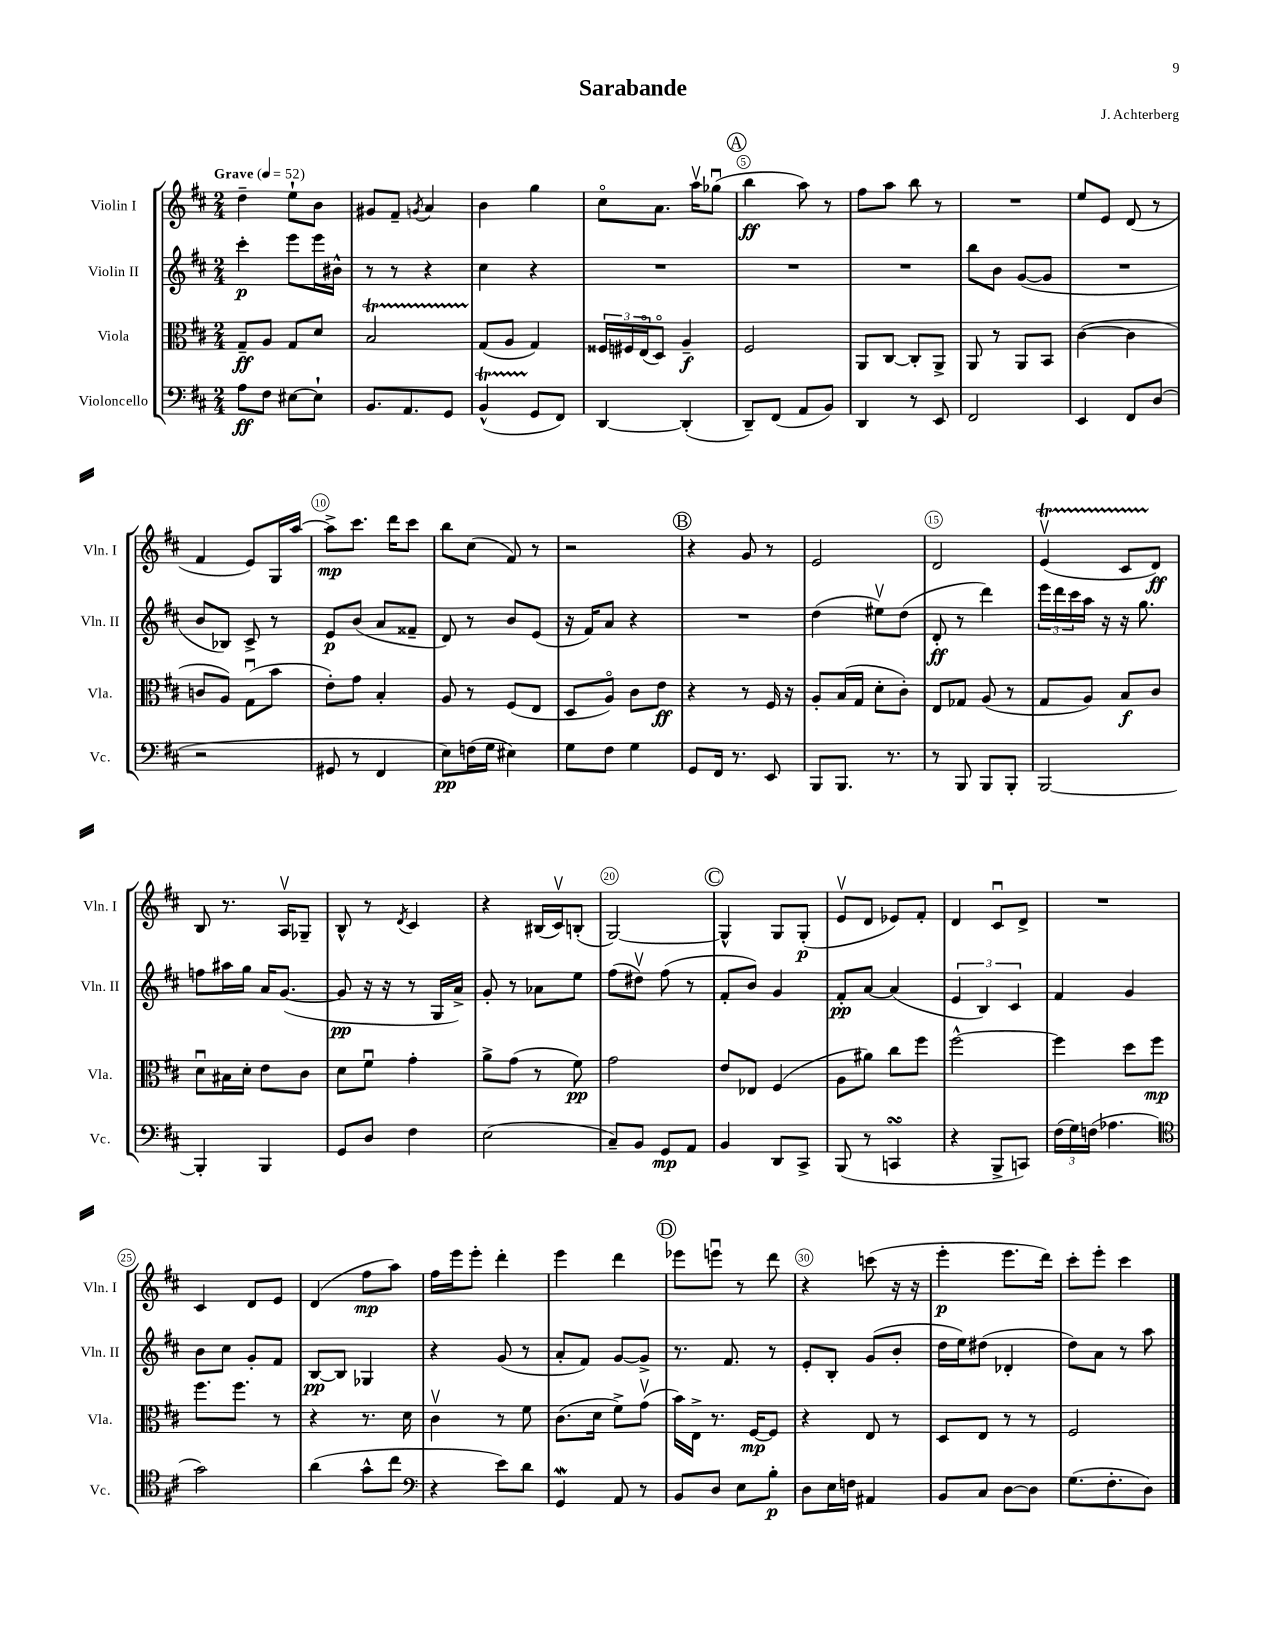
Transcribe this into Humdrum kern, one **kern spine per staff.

**kern	**dynam	**kern	**dynam	**kern	**dynam	**kern	**dynam
*part4	*part4	*part3	*part3	*part2	*part2	*part1	*part1
*staff4	*staff4	*staff3	*staff3	*staff2	*staff2	*staff1	*staff1
*I"Violoncello	*	*I"Viola	*	*I"Violin II	*	*I"Violin I	*
*I'Vc.	*	*I'Vla.	*	*I'Vln. II	*	*I'Vln. I	*
*clefF4	*	*clefC3	*	*clefG2	*	*clefG2	*
*k[f#c#]	*	*k[f#c#]	*	*k[f#c#]	*	*k[f#c#]	*
*M2/4	*	*M2/4	*	*M2/4	*	*M2/4	*
*MM52	*	*MM52	*	*MM52	*	*MM52	*
=1	=1	=1	=1	=1	=1	=1	=1
!	!	!	!	!	!	!LO:TX:a:B:t=Grave	!
8A\L	ff	8G~/L	ff	4ccc#'\	p	4dd~\	.
8F#\J	.	8A/J	.	.	.	.	.
[8E#X\L	.	8G/L	.	8eee\L	.	8ee`\L	.
8E#`\J]	.	8d/J	.	16eee\L	.	8b\J	.
.	.	.	.	16b#X^^\JJ	.	.	.
=2	=2	=2	=2	=2	=2	=2	=2
8.BB/L	.	2BT/	.	8r	.	8g#X/L	.
.	.	.	.	8r	.	8f#~/J	.
8.AA/	.	.	.	.	.	.	.
.	.	.	.	.	.	8qgn/	.
.	.	.	.	4r	.	4a/	.
8GG/J	.	.	.	.	.	.	.
=3	=3	=3	=3	=3	=3	=3	=3
(4BBT^^/	.	(8G/L	.	4cc#\	.	4b\	.
.	.	8A/J	.	.	.	.	.
8GG/L	.	4G/)	.	4r	.	4gg\	.
8FF#/J)	.	.	.	.	.	.	.
=4	=4	=4	=4	=4	=4	=4	=4
[4DD/	.	24F##X/LL	.	2r	.	8cc#\L	.
.	.	24F#X/	.	.	.	.	.
.	.	(24E/J	.	.	.	.	.
.	.	8D/J)	.	.	.	8.a\J	.
(4DD'/]	.	4A~/	f	.	.	.	.
.	.	.	.	.	.	16aav\KL	.
.	.	.	.	.	.	(8gg-Xu\J	.
!!LO:REH:place=s1:t=A
=5	=5	=5	=5	=5	=5	=5	=5
8DD~/L)	.	2F#/	.	2r	.	4bb\	ff
(8FF#/J	.	.	.	.	.	.	.
8AA/L	.	.	.	.	.	8aa\)	.
8BB/J)	.	.	.	.	.	8r	.
=6	=6	=6	=6	=6	=6	=6	=6
4DD/	.	8AA/L	.	2r	.	8ff#\L	.
.	.	[8C#/J	.	.	.	8aa\J	.
8r	.	8C#'/L]	.	.	.	8bb\	.
8EE/	.	8AA^/J	.	.	.	8r	.
=7	=7	=7	=7	=7	=7	=7	=7
2FF#/	.	8AA/	.	8bb\L	.	2r	.
.	.	8r	.	8b\J	.	.	.
.	.	8AA/L	.	([8g/L	.	.	.
.	.	8BB/J	.	8g/J]	.	.	.
=8	=8	=8	=8	=8	=8	=8	=8
4EE/	.	([4c#\	.	2r	.	8ee/L	.
.	.	.	.	.	.	8e/J	.
8FF#/L	.	4c#\]	.	.	.	(8d/	.
(8D/J	.	.	.	.	.	8r	.
!!LO:LB:g=z
=9	=9	=9	=9	=9	=9	=9	=9
2r	.	8cn/L	.	8b/L	.	4f#/	.
.	.	8A/J)	.	8B-X/J)	.	.	.
.	.	(8Gu\L	.	8c#^/	.	8e/L)	.
.	.	8b\J	.	8r	.	16G/L	.
.	.	.	.	.	.	[16aa/JJ	.
=10	=10	=10	=10	=10	=10	=10	=10
8GG#X/	.	8e'\L)	.	8e/L	p	8aa^\L]	mp
8r	.	8g\J	.	(8b/J	.	8.ccc#\J	.
4FF#/	.	4B'/	.	8a/L	.	.	.
.	.	.	.	.	.	16ddd\KL	.
.	.	.	.	8f##X~/J	.	8ccc#\J	.
=11	=11	=11	=11	=11	=11	=11	=11
8E\L)	pp	8A/	.	8d/)	.	8bb\L	.
(16Fn\L	.	8r	.	8r	.	(8cc#\J	.
16G\JJ	.	.	.	.	.	.	.
4E#X\)	.	(8F#/L	.	8b/L	.	8f#/)	.
.	.	8E/J	.	(8e/J	.	8r	.
=12	=12	=12	=12	=12	=12	=12	=12
8G\L	.	8D/L	.	16r	.	2r	.
.	.	.	.	16f#/KL)	.	.	.
8F#\J	.	8A/J)	.	8a/J	.	.	.
4G\	.	8c#\L	.	4r	.	.	.
.	.	8e\J	ff	.	.	.	.
!!LO:REH:place=s1:t=B
=13	=13	=13	=13	=13	=13	=13	=13
8GG/L	.	4r	.	2r	.	4r	.
16FF#/Jk	.	.	.	.	.	.	.
8.r	.	.	.	.	.	.	.
.	.	8r	.	.	.	8g/	.
8EE/	.	16F#/	.	.	.	8r	.
.	.	16r	.	.	.	.	.
=14	=14	=14	=14	=14	=14	=14	=14
8BBB/L	.	8A'/L	.	(4dd\	.	2e/	.
8.BBB/J	.	(16B/L	.	.	.	.	.
.	.	16G/JJ	.	.	.	.	.
.	.	8d'\L	.	8ee#Xv\L)	.	.	.
8.r	.	.	.	.	.	.	.
.	.	8c#'\J)	.	(8dd\J	.	.	.
=15	=15	=15	=15	=15	=15	=15	=15
8r	.	8E/L	.	8d'/	ff	2d/	.
8BBB/	.	8G-X/J	.	8r	.	.	.
8BBB/L	.	(8A/	.	4ddd\)	.	.	.
8BBB'/J	.	8r	.	.	.	.	.
=16	=16	=16	=16	=16	=16	=16	=16
[2BBB/	.	8G/L	.	24eee\LL	.	(4eTv/	.
.	.	.	.	24ddd\	.	.	.
.	.	.	.	24ccc#\	.	.	.
.	.	8A/J)	.	16aa\JJ	.	.	.
.	.	.	.	16r	.	.	.
.	.	8B/L	f	16r	.	8c#TTT/L	.
.	.	.	.	8.gg\	.	.	.
.	.	8c#/J	.	.	.	8d/J)	ff
!!LO:LB:g=z
=17	=17	=17	=17	=17	=17	=17	=17
4BBB'/]	.	8du\L	.	8ffn\L	.	8B/	.
.	.	16B#X\L	.	16aa#X\L	.	8.r	.
.	.	16d'\JJ	.	16gg\JJ	.	.	.
4BBB/	.	8e\L	.	16a/KL	.	.	.
.	.	.	.	([8.g/J	.	16Av/KL	.
.	.	8c#\J	.	.	.	8G-X~/J	.
=18	=18	=18	=18	=18	=18	=18	=18
8GG/L	.	8d\L	.	8g/]	pp	8B^^/	.
8D/J	.	8f#u\J	.	16r	.	8r	.
.	.	.	.	16r	.	.	.
.	.	.	.	.	.	8qd/	.
4F#\	.	4g'\	.	8r	.	4c#/	.
.	.	.	.	16G/LL	.	.	.
.	.	.	.	16a^/JJ)	.	.	.
=19	=19	=19	=19	=19	=19	=19	=19
(2E\	.	8a^\L	.	8g'/	.	4r	.
.	.	(8g\J	.	8r	.	.	.
.	.	8r	.	8a-X\L	.	(16B#X/LL	.
.	.	.	.	.	.	16c#v/J)	.
.	.	8f#\)	pp	8ee\J	.	(8Bn'/J	.
=20	=20	=20	=20	=20	=20	=20	=20
8C#~/L)	.	2g\	.	(8ff#\L	.	[2G/)	.
8BB/J	.	.	.	8dd#Xv\J)	.	.	.
8GG/L	mp	.	.	(8ff#\	.	.	.
8AA/J	.	.	.	8r	.	.	.
!!LO:REH:place=s1:t=C
=21	=21	=21	=21	=21	=21	=21	=21
4BB/	.	8e/L	.	8f#'/L	.	4G^^/]	.
.	.	8E-X/J	.	8b/J)	.	.	.
8DD/L	.	(4F#/	.	4g/	.	8G/L	.
8CC#^/J	.	.	.	.	.	(8G'/J	p
=22	=22	=22	=22	=22	=22	=22	=22
(8BBB/	.	8A\L	.	8f#'/L	pp	8ev/L	.
8r	.	8a#X\J)	.	[8a/J	.	8d/J	.
4CCnsSSs/	.	8cc#\L	.	(4a/]	.	8e-X/L)	.
.	.	8ff#\J	.	.	.	8f#'/J	.
=23	=23	=23	=23	=23	=23	=23	=23
4r	.	[2ff#^^\	.	6e/	.	4d/	.
.	.	.	.	6B/)	.	.	.
8BBB^/L	.	.	.	.	.	8c#u/L	.
.	.	.	.	6c#/	.	.	.
8CCn/J)	.	.	.	.	.	8d^/J	.
=24	=24	=24	=24	=24	=24	=24	=24
(24F#\LL	.	4ff#\]	.	4f#/	.	2r	.
24G\)	.	.	.	.	.	.	.
(24Fn\JJ	.	.	.	.	.	.	.
4.A-X\	.	.	.	.	.	.	.
.	.	8dd\L	.	4g/	.	.	.
.	.	8ff#\J	mp	.	.	.	.
!!LO:LB:g=z
=25	=25	=25	=25	=25	=25	=25	=25
*clefC4	*	*	*	*	*	*	*
2g\)	.	8.ff#\L	.	8b\L	.	4c#/	.
.	.	.	.	8cc#\J	.	.	.
.	.	8.ff#\J	.	.	.	.	.
.	.	.	.	8g'/L	.	8d/L	.
.	.	8r	.	8f#/J	.	8e/J	.
=26	=26	=26	=26	=26	=26	=26	=26
(4a\	.	4r	.	[8B/L	pp	(4d/	.
.	.	.	.	8B/J]	.	.	.
8g^^\L	.	8.r	.	4G-X/	.	8ff#\L	mp
8cc#\J	.	.	.	.	.	8aa\J)	.
.	.	16d\	.	.	.	.	.
=27	=27	=27	=27	=27	=27	=27	=27
*clefF4	*	*	*	*	*	*	*
4r	.	4c#v\	.	4r	.	16ff#\LL	.
.	.	.	.	.	.	16eee\J	.
.	.	.	.	.	.	8eee'\J	.
8e\L)	.	8r	.	(8g/	.	4ddd'\	.
8d\J	.	8f#\	.	8r	.	.	.
=28	=28	=28	=28	=28	=28	=28	=28
4GGw/	.	(8.c#\L	.	8a'/L	.	4eee\	.
.	.	.	.	8f#/J)	.	.	.
.	.	16d\Jk	.	.	.	.	.
8AA/	.	8f#^\L)	.	[8g/L	.	4ddd\	.
8r	.	(8gv\J	.	8g^/J]	.	.	.
!!LO:REH:place=s1:t=D
=29	=29	=29	=29	=29	=29	=29	=29
8BB/L	.	16b\LL)	.	8.r	.	8eee-X\L	.
.	.	16E^\JJ	.	.	.	.	.
8D/J	.	8.r	.	.	.	8eeenu\J	.
.	.	.	.	8.f#/	.	.	.
8E\L	.	.	.	.	.	8r	.
.	.	[16F#/KL	mp	.	.	.	.
8B'\J	p	8F#/J]	.	8r	.	8ddd\	.
=30	=30	=30	=30	=30	=30	=30	=30
8D\L	.	4r	.	8e'/L	.	4r	.
16E\L	.	.	.	8B'/J	.	.	.
16Fn\JJ	.	.	.	.	.	.	.
4AA#X/	.	8E/	.	(8g/L	.	(8cccn\	.
.	.	8r	.	8b'/J	.	16r	.
.	.	.	.	.	.	16r	.
=31	=31	=31	=31	=31	=31	=31	=31
8BB/L	.	8D/L	.	16dd\LL	.	4eee'\	p
.	.	.	.	16ee\J)	.	.	.
8C#/J	.	8E/J	.	(8dd#X\J	.	.	.
[8D\L	.	8r	.	4d-X'/	.	8.eee\L	.
8D\J]	.	8r	.	.	.	.	.
.	.	.	.	.	.	16ddd\Jk)	.
=32	=32	=32	=32	=32	=32	=32	=32
(8.G\L	.	2F#/	.	8dd\L)	.	8ccc#'\L	.
.	.	.	.	8a\J	.	8eee'\J	.
8.F#'\	.	.	.	.	.	.	.
.	.	.	.	8r	.	4ccc#\	.
8D\J)	.	.	.	8aa\	.	.	.
==	==	==	==	==	==	==	==
*-	*-	*-	*-	*-	*-	*-	*-
